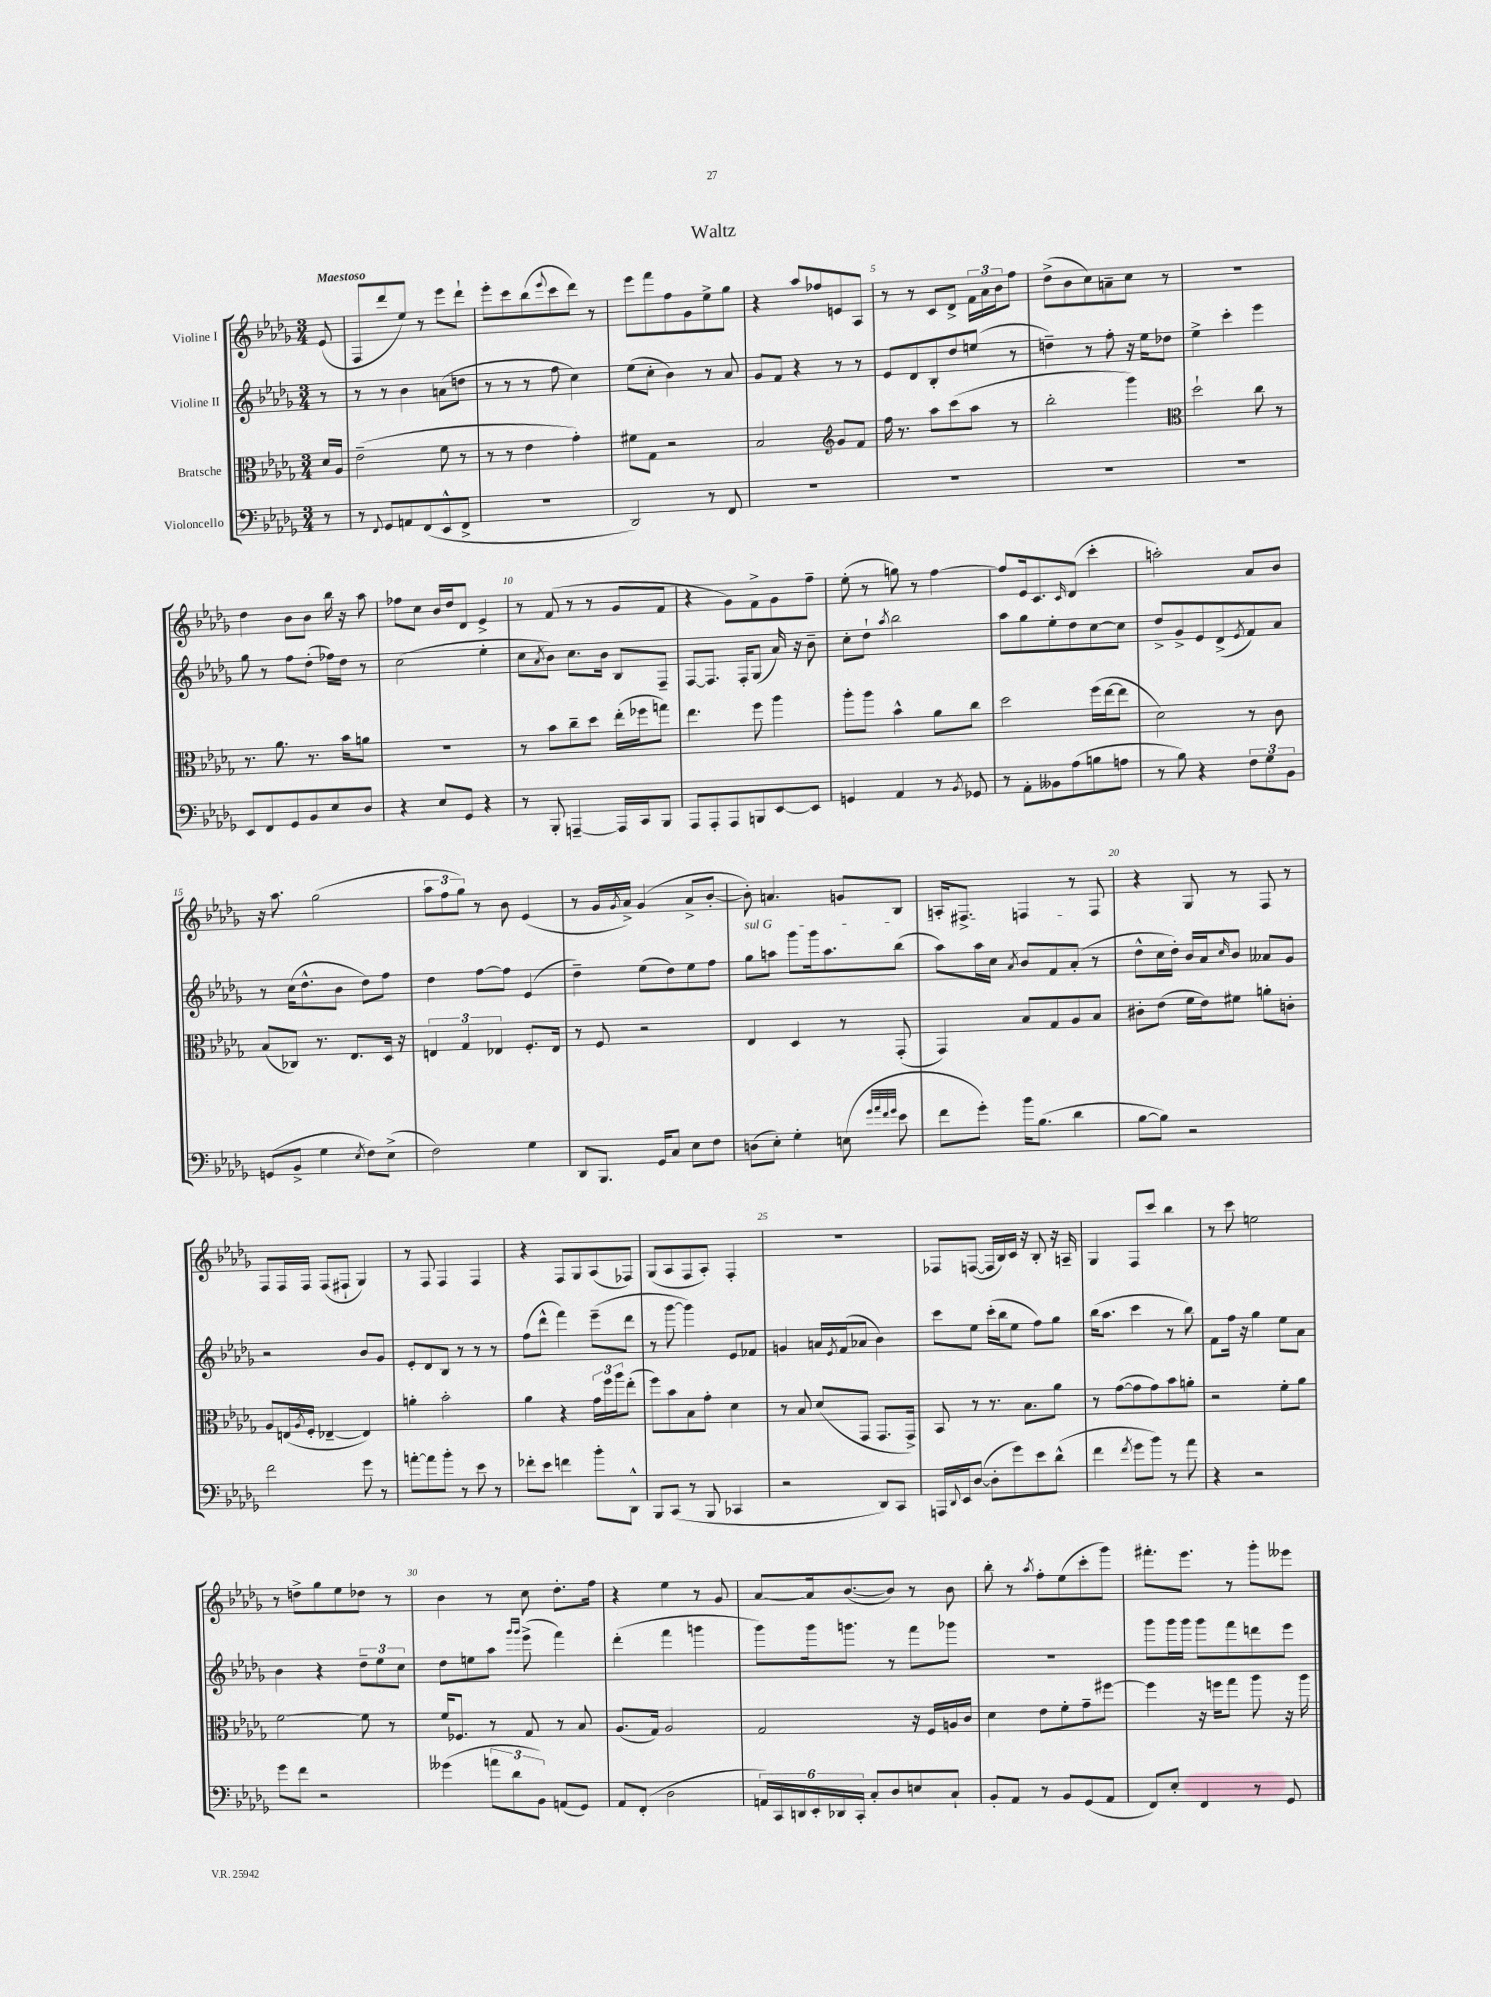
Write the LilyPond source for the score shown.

\header { title = "Waltz" }
<<
\new StaffGroup <<
\new Staff = "s0" \with { instrumentName = "Violine I" } {
    \clef treble \key des \major \numericTimeSignature \time 3/4 \partial 8 \tempo "Maestoso"
    ees'8( |
    f8 des'''8 ees''8) r8 ees'''8 des'''8-! |
    ees'''8-. c'''8 bes''8( \appoggiatura { ees'''8 } c'''8 des'''8) r8 |
    ees'''8 f'''8 f''8 ges'8 ees''8-> ges''8 |
    r4 aes''8 fes''8 e'8 aes8 |
    r8 r8 c'8 des'8-> \tuplet 3/2 { f'16 aes'16 bes'16 } f''8 |
    des''8->( bes'8 c''8) a'8-- c''8 r8 |
    R2. |
    des''4 bes'8 bes'8 bes''16 r16 aes''8 |
    fes''8 c''8 bes'16 des''16 des'8 ees'4-> |
    r8 f'8( r8 r8 ges'8 f'8 |
    r4 ges'8) f'8-> ges'8 f''8-- |
    ees''8-.( r8 g''8) r8 f''4~ |
    f''8 ees'16 c'8. \grace { c'16 } des'8( c'''4-. |
    a''2-.) aes'8 bes'8 |
    r16 aes''8. ges''2( |
    \tuplet 3/2 { aes''8 f''8 ges''8) } r8 bes'8 ees'4( |
    r8 ges'16 \acciaccatura { ges'8 } aes'16->) ges'4( aes'8-> bes'8~-. |
    bes'8-.) a'4. g'8 bes8 |
    a16-. fis8.-> f4 r8 f8 |
    r4 ges8 r8 f8 r8 |
    f8 f16 f16 f8( fis8-! ges4) |
    r8 f8 f4 f4 |
    r4 f8 ges8 aes8( fes8) |
    ges8( aes8 f8 aes8-.) f4-. |
    R2. |
    fes8 f8~( f16 bes16) c'16 r16 bes8-. r16 a16-- |
    ges4 f8 c'''8 bes''4 |
    r8 c'''8 e''2 |
    r8 d''8-> ges''8 ees''8 des''8 r8 |
    bes'4 r8 c''8 des''8.-. f''16 |
    r4 ees''4 r8 ges'8 |
    aes'8~ aes'16 bes'8.~( bes'8) r8 bes'8 |
    bes''8-. r8 \acciaccatura { aes''8 } f''8-. ees''8( c'''8-. ges'''8) |
    fis'''8.-. ees'''8. r8 ges'''8-. eeses'''8 \bar "|." |
}
\new Staff = "s1" \with { instrumentName = "Violine II" } {
    \clef treble \key des \major \numericTimeSignature \time 3/4 \partial 8
    r8 |
    r8 r8 bes'4 a'8( d''8 |
    r8 r8 r8 f''8 c''4) |
    ees''8( c''8-. bes'4) r8 aes'8 |
    ges'8 f'8 r4 r8 r8 |
    ees'8 des'8 bes8-. des''8 e''8( r8 |
    d''4--) r8 f''8-. r16 ees''16 des''8 |
    ees''4-> c'''4-. ees'''4 |
    ges''8 r8 f''8 des''8-.( fes''16) des''16 r8 |
    c''2( ees''4-. |
    c''8 \acciaccatura { aes'8 } bes'8) c''8. bes'16 bes8 f8-- |
    f8~ f8. f16-. ges8( aes'16) r16 bes'8-- |
    c''8-. des''8-! \acciaccatura { aes''8 } bes''2 |
    aes''8 ges''8 ees''8-. des''8 c''8~ c''8 |
    des''8-> ges'8-> ees'8 des'8->( \acciaccatura { ees'8 } f'8) aes'8 |
    r8 c''16( des''8.-^ bes'8 des''8) f''8 |
    des''4 f''8~ f''8 ees'4( |
    des''4--) ees''8( des''8) ees''8 f''8 |
    \once \override TextSpanner.bound-details.left.text = \markup { \italic "sul G" } ges''8\startTextSpan a''8 ges'''8 ges'''16 a''8. bes''8( |
    aes''8) aes''16 c''16 \acciaccatura { aes'8 } bes'8 f'8 aes'8-.\stopTextSpan( r8 |
    des''8-^ c''16 des''16-.) bes'16 aes'16 \grace { c''16 } bes'8 aeses'8 ges'8 |
    r2 bes'8 ges'8 |
    ees'8-. des'8 bes8 r8 r8 r8 |
    f''8( des'''8-^ f'''4) ees'''8--( des'''8 |
    r8 ges'''8~ ges'''4) ees'8 fes'8 |
    g'4 a'16 \acciaccatura { ees'8 } f'16( aes'8 bes'4) |
    c'''8 ees''8 c'''16-.( bes''16 ees''8 f''8) ges''8 |
    bes''16( aes''8. c'''4 r8 bes''8) |
    f'8 f''16 r16 ges''4 ees''8 aes'8 |
    bes'4 r4 \tuplet 3/2 { des''8-- ees''8 c''8 } |
    des''8 e''8 aes''8 \grace { ges'''16 ges'''16 } ees'''8->( f'''4) |
    des'''4-.( f'''4 g'''4 |
    ges'''8) ges'''16 g'''8. r8 f'''8 ges'''8 |
    R2. |
    ges'''8 ges'''16 ges'''16 ges'''8 f'''8 d'''8 ees'''8 \bar "|." |
}
\new Staff = "s2" \with { instrumentName = "Bratsche" } {
    \clef alto \key des \major \numericTimeSignature \time 3/4 \partial 8
    des'16 aes16 |
    ees'2--( f'8 r8 |
    r8 r8 ees'4 ges'4-.) |
    fis'8 ges8 r2 |
    bes2 \clef treble ges'8 f'8 |
    f''16 r8. aes''8 c'''8( aes''8 r8 |
    bes''2-. ges'''4) |
    \clef alto des''2-! c''8 r8 |
    r8. aes'8. r8. bes'16 a'8 |
    R2. |
    r8 bes'8 c''8-- des''8 ees''16-.( fes''16 g''8) |
    ees''4. f''8 aes''4 |
    aes''8-. aes''8 bes'4-^ aes'8 c''8 |
    des''2 f''16( ees''16~ ees''8 |
    des'2) r8 c'8 |
    bes8( ces8) r8. ees8. des16 r16 |
    \tuplet 3/2 { e4 ges4 ees4 } f8.-. ees16 |
    r8 f8 r2 |
    ees4 des4 r8 ges,8-.( |
    ges,4) bes8 ges8 aes8 bes8 |
    cis'8-. ees'8( f'16 ees'16) fis'8 a'8-. c'8-. |
    aes8 e16( \acciaccatura { aes8 } f16-. ees4~-- ees4) |
    a'4-. bes'2-. |
    aes'4 r4 \tuplet 3/2 { ges'16 f''16 aes''16 } ees''8-.( |
    f''8) bes'8 bes8 ges'8-. des'4 |
    r8 bes8 des'8( ges,8 ges,8. ges,16->) |
    bes,8 r8 r8. bes8. aes'8 |
    r8 ges'8~( ges'8 ges'8) bes'8 a'8-. |
    r2 f'8-. aes'8 |
    f'2~ f'8 r8 |
    f'16 fes8. r8 ges8 r8 bes8 |
    aes8.( ges16) aes2 |
    ges2 r16 f16 a16 c'16 |
    des'4 ees'8 f'8-. ges'8-- fis''8~ |
    fis''4 r16 f''16 ges''8 aes''8 r16 aes''16 \bar "|." |
}
\new Staff = "s3" \with { instrumentName = "Violoncello" } {
    \clef bass \key des \major \numericTimeSignature \time 3/4 \partial 8
    r8 |
    r8 \appoggiatura { f,8 } ges,8 a,8 f,8( ees,8-^ f,8-> |
    R2. |
    des,2) r8 f,8 |
    R2. |
    R2. |
    R2. |
    R2. |
    ees,8 f,8 ges,8 bes,8 ees8 des8 |
    r4 ees8 ges,8 r4 |
    r8 bes,,8-. a,,4~-- a,,16 c,16 bes,,8 |
    aes,,8 aes,,8-. aes,,8 b,,8 ees,8~ ees,8 |
    g,4 aes,4 r8 \acciaccatura { bes,8 } ges,8 |
    r8 aes,8-. beses,8 aes8( b8 a8 |
    r8 bes8) r4 \tuplet 3/2 { f8 ges8 bes,8 } |
    g,8( bes,8-> ges4 \acciaccatura { ees8 } f8) ees8->( |
    f2) ges4 |
    des,8 bes,,8. ges,16 c8 ees8 f8 |
    d8( ees8-.) ges4-. e8( \grace { ges'32 aes'32 f'32 ges'32 } ees'8 |
    f'8 ges'8-.) bes'16 bes8.( des'4 |
    bes8~ bes8) r2 |
    f'2 ges'8 r8 |
    a'8~-. a'8 bes'8-. r8 ees'8 r8 |
    fes'8-. ees'8 f'4 bes'8-. des,8-^ |
    bes,,8 c,8( r8 bes,,8 ces,4 |
    r2 des,8) c,8 |
    a,,16 \appoggiatura { des,8 } ees,16 des8~( des8-. ges'8) ees'8 des'8-^( |
    f'4 \acciaccatura { f'8 } ges'8 bes'8) r8 aes'8 |
    r4 r2 |
    ges'8 f'8 r2 |
    geses'4( \tuplet 3/2 { a'8 des'8 bes,8) } a,8( ges,8) |
    aes,8 f,8-.( des2 |
    \tuplet 6/4 { a,16) c,16 d,16 ees,16-. des,16 c,16-. } c8-. des8 e8 c8-! |
    bes,8-. aes,8 r8 bes,8 ges,8( aes,8 |
    f,8) ees8-. f,4 r8 ges,8 \bar "|." |
}
>>
>>
\layout { \context { \Score \override BarNumber.break-visibility = ##(#f #t #t) barNumberVisibility = #(every-nth-bar-number-visible 5) } }
